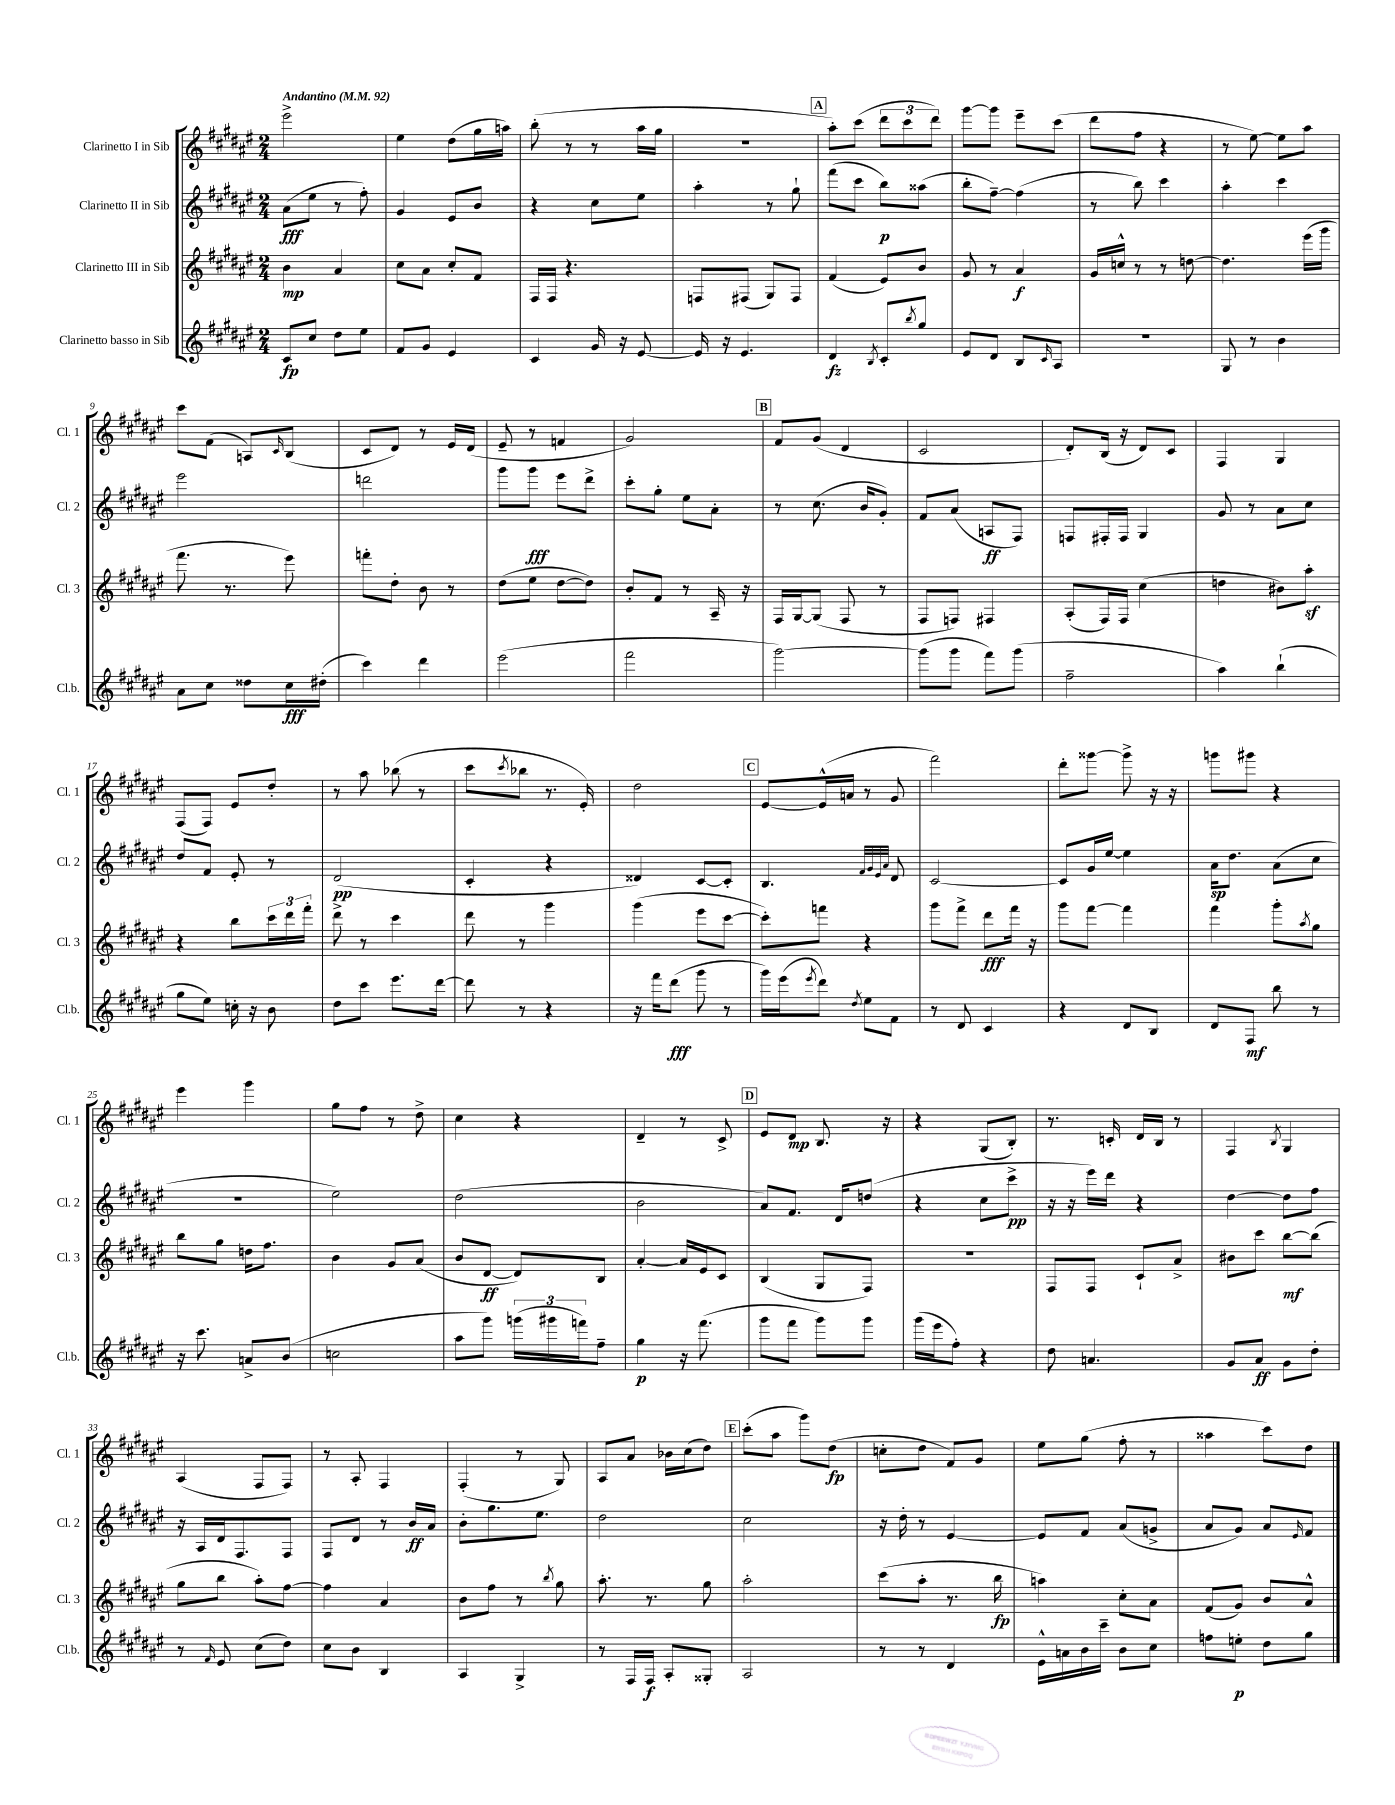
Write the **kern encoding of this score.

**kern	**kern	**kern	**kern
*staff4	*staff3	*staff2	*staff1
*clefG2	*clefG2	*clefG2	*clefG2
*k[f#c#g#d#a#e#]	*k[f#c#g#d#a#e#]	*k[f#c#g#d#a#e#]	*k[f#c#g#d#a#e#]
*M2/4	*M2/4	*M2/4	*M2/4
*MM92	*MM92	*MM92	*MM92
8c#	4b	(8a#	2eee#^
8cc#	.	8ee#	.
8dd#	4a#	8r	.
8ee#	.	8ff#')	.
=	=	=	=
8f#	8cc#	4g#	4ee#
8g#	8a#	.	.
4e#	8cc#'	8e#	(8dd#
.	8f#	8b	16gg#
.	.	.	16aa)
=	=	=	=
4c#	16F#	4r	(8bb'
.	16F#	.	.
.	4.r	.	8r
16g#	.	8cc#	8r
16r	.	.	.
[8e#	.	8ee#	16aa#
.	.	.	16gg#
=	=	=	=
16e#]	8F	4aa#'	2r
16r	.	.	.
4.e#	(8F#	.	.
.	8G#)	8r	.
.	8F#	8gg#`	.
=	=	=	=
4d#	(4f#	(8fff#	8aa#')
.	.	8ccc#	(8ccc#
8qB	.	.	.
8c#'	8e#)	8bb)	12ddd#
.	.	.	12ccc#
8qbb	.	.	.
8gg#	8b	(8aa##	.
.	.	.	12ddd#)
=	=	=	=
8e#	8g#	8bb'	[8ggg#
8d#	8r	[8ff#~)	8ggg#]
8B	4a#	(4ff#]	8eee#~
16qqc#	.	.	.
8A#	.	.	(8ccc#
=	=	=	=
2r	16g#	8r	8ddd#
.	16cc^^	.	.
.	8r	8bb)	8ff#
.	8r	4ccc#	4r
.	[8dd	.	.
=	=	=	=
8G#	4.dd]	4aa#'	8r
8r	.	.	[8ee#)
4b	.	4ccc#	8ee#]
.	(16eee#	.	8aa#
.	16ggg#	.	.
=	=	=	=
8a#	8.fff#	2eee#	8ccc#
8cc#	.	.	(8f#
.	8.r	.	.
8dd##	.	.	8A)
.	.	.	16qqc#
16cc#	8eee#)	.	(8B
(16dd#'	.	.	.
=	=	=	=
4ccc#)	8fff'	2ddd	8c#
.	8dd#'	.	8d#)
4ddd#	8b	.	8r
.	8r	.	16e#
.	.	.	(16d#
=	=	=	=
(2eee#	(8dd#	8ggg#	8e#~
.	8ee#	8ggg#	8r
.	[8dd#	8eee#	4f
.	8dd#])	8ddd#^	.
=	=	=	=
2fff#	8b'	8ccc#'	2g#)
.	8f#	8gg#'	.
.	8r	8ee#	.
.	16A#~	8a#'	.
.	16r	.	.
=	=	=	=
[2ggg#)	16F#	8r	8f#
.	[16G#	.	.
.	(8G#]	(8.cc#	(8g#
.	8F#	.	4d#
.	.	16b	.
.	8r	8g#')	.
=	=	=	=
(8ggg#]	8F#	8f#	2c#
8ggg#	8F)	(8a#	.
8fff#)	4F#	8A	.
(8ggg#	.	8F#)	.
=	=	=	=
2ff#~	(8A#'	8F	8d#')
.	16F#)	16F#'	(16B
.	16F#	16F#	16r
.	(4cc#	4G#	8d#)
.	.	.	8c#
=	=	=	=
4aa#)	4dd	8g#	4F#
.	.	8r	.
(4bb`	8b#)	8a#	4G#
.	8aa#'	8cc#	.
=	=	=	=
8gg#	4r	8dd#	(8F#
8ee#)	.	8f#	8F#)
16cc'	8bb	8e#'	8e#
16r	.	.	.
8b	24ccc#	8r	8dd#'
.	24ddd#	.	.
.	24fff#'	.	.
=	=	=	=
8dd#	8ddd#^	(2d#	8r
8ccc#	8r	.	8aa#
8.eee#	4ccc#	.	(8bb-
.	.	.	8r
[16ddd#	.	.	.
=	=	=	=
8ddd#]	8ddd#	4c#'	8ccc#
.	.	.	8qccc#
8r	8r	.	8bb-
4r	4ggg#	4r	8.r
.	.	.	16e#')
=	=	=	=
16r	(4ggg#	4d##)	2dd#
16fff#	.	.	.
(8ddd#	.	.	.
8ggg#	8eee#	[8c#	.
8r	[8ccc#	8c#']	.
=	=	=	=
16ggg#)	8ccc#'])	4.B	[8e#
(16eee#	.	.	.
8qeee#	.	.	.
8ddd#)	8fff	.	(16e#^^]
.	.	.	16a
8qdd#	.	.	.
8ee#	4r	.	8r
.	.	32qqf#	.
.	.	32qqg#	.
.	.	32qqe#	.
.	.	32qqa#	.
8f#	.	8d#	8g#
=	=	=	=
8r	8ggg#	[2c#	2fff#)
8d#	8fff#^	.	.
4c#	8ddd#	.	.
.	16fff#	.	.
.	16r	.	.
=	=	=	=
4r	8ggg#	8c#]	8ddd#'
.	[8fff#	16g#	[8ggg##
.	.	[16ee#	.
8d#	4fff#]	4ee#]	8ggg##^]
8B	.	.	16r
.	.	.	16r
=	=	=	=
8d#	4fff#	16a#	8ggg
.	.	8.dd#	.
8F#	.	.	8ggg#
8bb	8ggg#'	(8a#	4r
.	8qaa#	.	.
8r	8gg#	8cc#	.
=	=	=	=
16r	8bb	2r	4eee#
8.ccc#	.	.	.
.	8gg#	.	.
8a^	16dd	.	4ggg#
.	8.ff#	.	.
(8b	.	.	.
=	=	=	=
2cc	4b	2ee#)	8gg#
.	.	.	8ff#
.	8g#	.	8r
.	(8a#	.	8dd#^
=	=	=	=
8aa#	8b	(2dd#	4cc#
8ggg#)	[8d#	.	.
(24ggg	8d#])	.	4r
24ggg#	.	.	.
24fff)	.	.	.
8ff#~	8B	.	.
=	=	=	=
4gg#	[4a#'	2b	4d#~
16r	16a#]	.	8r
(8.fff#	16e#	.	.
.	8c#	.	8c#^
=	=	=	=
8ggg#	(4B	8a#)	8e#
8fff#	.	8.f#	8d#
8ggg#)	8G#	.	8.B
.	.	16d#	.
8ggg#	8F#)	(8dd	.
.	.	.	16r
=	=	=	=
(16ggg#	2r	4r	4r
16eee#	.	.	.
8ff#')	.	.	.
4r	.	8cc#	(8G#
.	.	8ccc#^	8B')
=	=	=	=
8dd#	8F#	16r	8.r
.	.	16r	.
4.a	8F#	16eee#)	.
.	.	16ddd#	16c'
.	8c#`	4r	16d#
.	.	.	16B
.	8a#^	.	8r
=	=	=	=
8g#	8b#	[4dd#	4F#
8a#	8ccc#	.	.
.	.	.	8qB
8g#	[8bb	8dd#]	4G#
8dd#'	(8bb]	8ff#	.
=	=	=	=
8r	8gg#	16r	(4A#
.	.	16A#	.
16qqf#	.	.	.
8e#	8bb	16d#	.
.	.	8.F#	.
(8cc#	8aa#')	.	8F#
8dd#)	[8ff#	8F#	8F#)
=	=	=	=
8cc#	4ff#]	8F#	8r
8b	.	8d#	8A#'
4B	4a#	8r	4F#
.	.	16b	.
.	.	16a#	.
=	=	=	=
4A#	8b	8b'	(4F#'
.	8ff#	8.gg#	.
4G#^	8r	.	8r
.	.	8.ee#	.
.	8qbb	.	.
.	8gg#	.	8G#)
=	=	=	=
8r	8.aa#'	2dd#	8A#
16F#	.	.	8a#
16F#	8.r	.	.
8A#'	.	.	16b-
.	.	.	(16cc#
8G##'	8gg#	.	8dd#)
=	=	=	=
2A#	2aa#'	2cc#	(8ccc#'
.	.	.	8aa#
.	.	.	8ggg#)
.	.	.	(8dd#
=	=	=	=
8r	(8ccc#	16r	8cc'
.	.	16dd#'	.
8r	8aa#'	8r	8dd#
4d#	8.r	[4e#	8f#)
.	.	.	8g#
.	16bb	.	.
=	=	=	=
16e#^^	4aa)	8e#]	8ee#
16a	.	.	.
16b	.	8f#	(8gg#
16ccc#~	.	.	.
8b	8cc#'	(8a#	8ff#'
8cc#	8a#	8g^	8r
=	=	=	=
8ff	(8f#	8a#	4aa##
8ee'	8g#)	8g#)	.
8dd#	8b	8a#	8ccc#)
.	.	16qqe#	.
8gg#	8a#^^	8f#	8dd#
==	==	==	==
*-	*-	*-	*-
